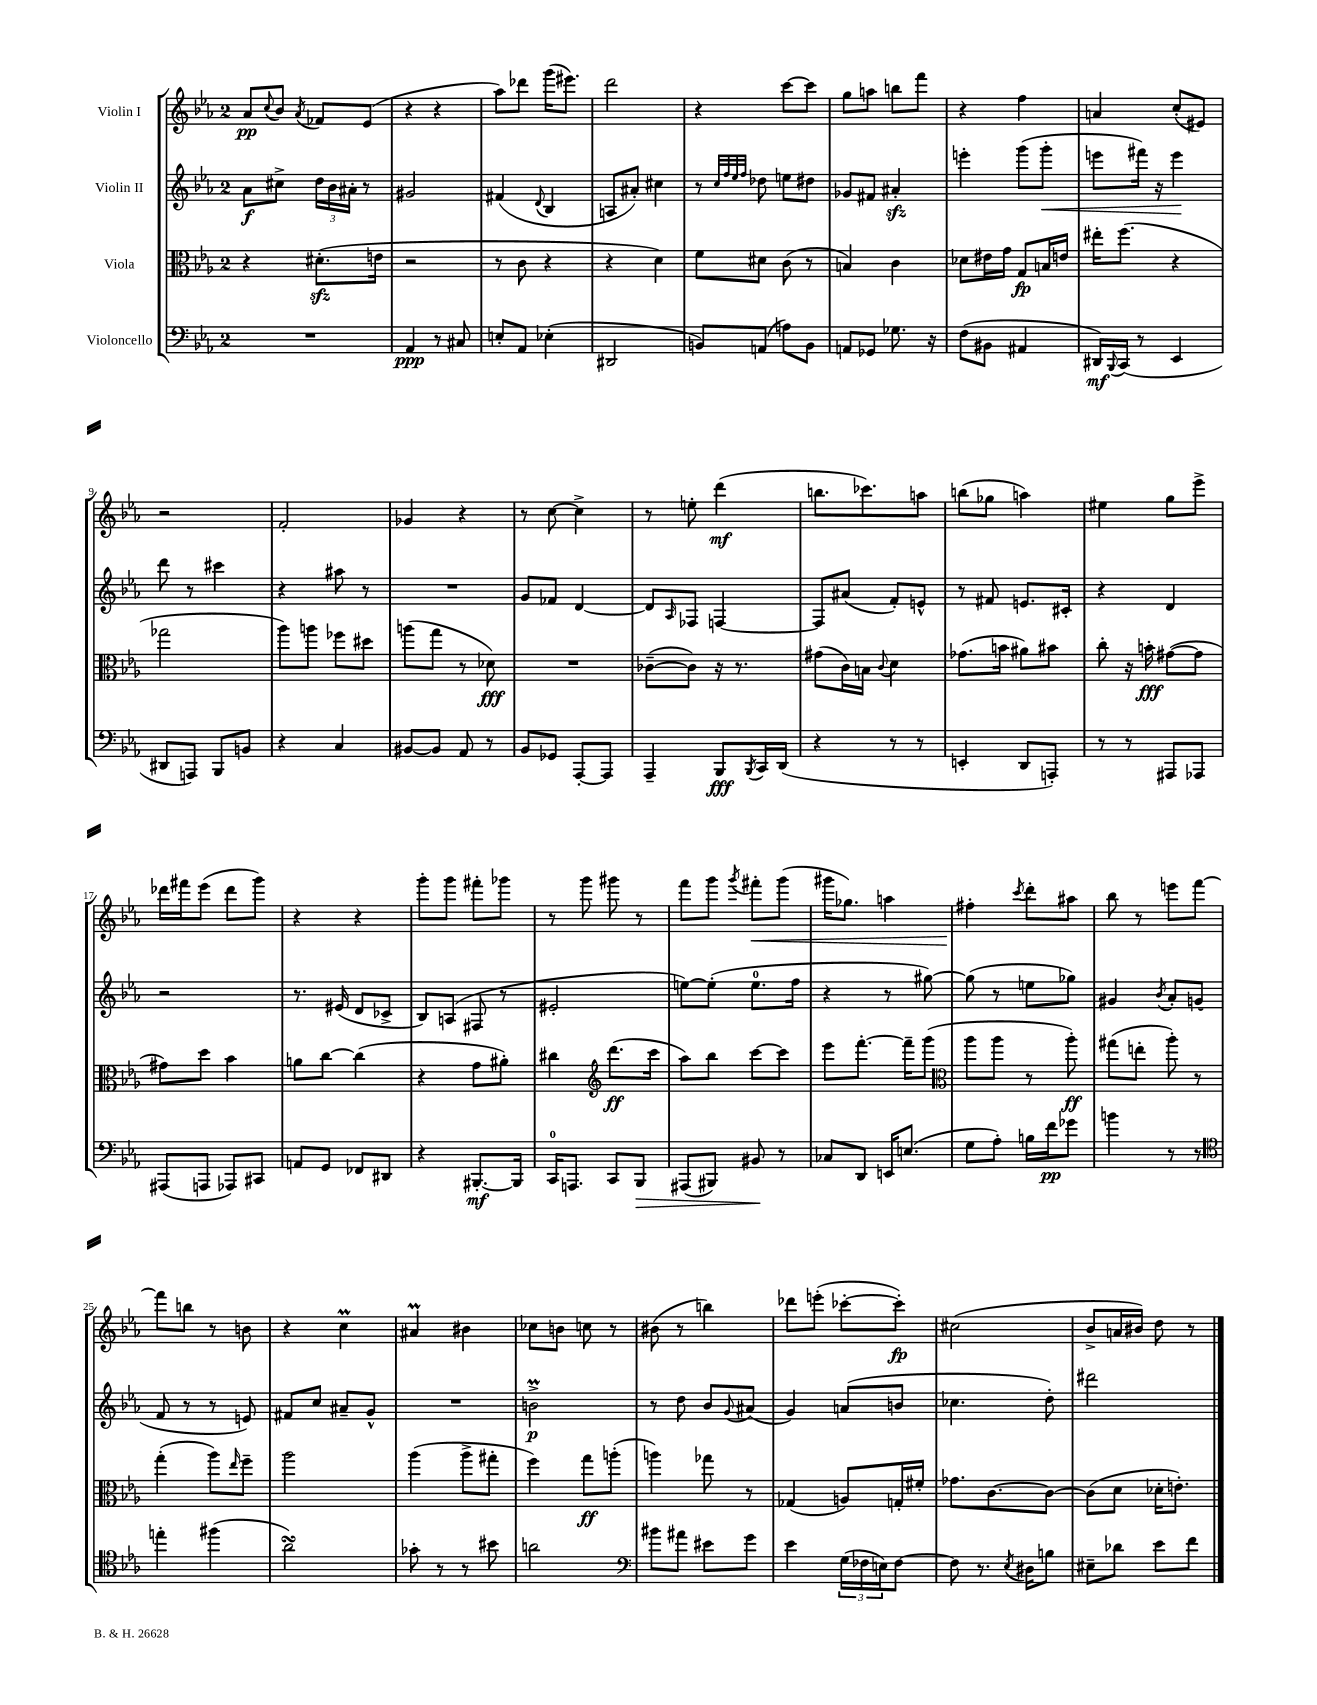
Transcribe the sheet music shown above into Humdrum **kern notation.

**kern	**kern	**kern	**kern
*staff4	*staff3	*staff2	*staff1
*clefF4	*clefC3	*clefG2	*clefG2
*k[b-e-a-]	*k[b-e-a-]	*k[b-e-a-]	*k[b-e-a-]
*M2/4	*M2/4	*M2/4	*M2/4
2r	4r	8a-	8a-
.	.	.	8qqcc
.	.	8cc#^	8b-
.	.	.	8qa-
.	(8.d#'	24dd	8f-
.	.	24b-	.
.	.	24a#'	.
.	.	8r	(8e-
.	16e	.	.
=	=	=	=
4AA-	2r	2g#	4r
8r	.	.	4r
8C#	.	.	.
=	=	=	=
8E'	8r	(4f#	8aa-)
8AA-	8c	.	8ddd-
.	.	8qqd	.
(4E-'	4r	4B-	(16ggg
.	.	.	8.eee#)
=	=	=	=
2DD#	4r	8A	2ddd
.	.	8a#')	.
.	4d)	4cc#	.
=	=	=	=
8BB)	8f	8r	4r
.	.	32qqcc	.
.	.	32qqff	.
.	.	32qqee-	.
.	.	32qqff	.
(8AA	8d#	8dd-	.
8A)	(8c	8ee	[8ccc
8BB	8r	8dd#	8ccc]
=	=	=	=
8AA	4B)	8g-	8gg
8GG-	.	8f#	8aa
8.G-	4c	4a#'	8bb
.	.	.	8fff
16r	.	.	.
=	=	=	=
(8F	8d-	4eee'	4r
8BB#	16e#	.	.
.	16g	.	.
4AA#	8G	(8ggg	4ff
.	16B	8ggg'	.
.	16e	.	.
=	=	=	=
16DD#)	16ee#'	8eee	4a
8qqBBB-	.	.	.
(16CC	(8.ff	.	.
8r	.	16fff#)	.
.	.	16r	.
4EE-	4r	4eee	(8cc'
.	.	.	8e#)
=	=	=	=
8DD#	2gg-	8ddd	2r
8AAA)	.	8r	.
8BBB-	.	4ccc#	.
8BB	.	.	.
=	=	=	=
4r	8aa-)	4r	2f'
.	8aa	.	.
4C	8ff-	8aa#	.
.	8dd#	8r	.
=	=	=	=
[8BB#	(8aa	2r	4g-
8BB#]	8gg	.	.
8AA-	8r	.	4r
8r	8d-)	.	.
=	=	=	=
8BB-	2r	8g	8r
8GG-	.	8f-	[8cc
[8AAA-'	.	[4d	4cc^]
8AAA-]	.	.	.
=	=	=	=
4AAA-~	([8c-~	8d]	8r
.	.	16qqA-	.
.	8c-])	8F-	8ee'
8BBB-	16r	[4F	(4ddd
.	8.r	.	.
8qBBB-	.	.	.
16CC	.	.	.
(16DD	.	.	.
=	=	=	=
4r	(8g#	8F]	8.bb
.	16c)	(8a#	.
.	16B	.	8.ccc-)
.	8qqc	.	.
8r	4d	8f')	.
8r	.	8e^^	8aa
=	=	=	=
4EE'	(8.g-	8r	(8bb
.	.	8f#	8gg-
.	16b	.	.
8DD	8a#)	8.e	4aa)
8AAA')	8b#	.	.
.	.	16c#'	.
=	=	=	=
8r	8cc'	4r	4ee#
8r	16r	.	.
.	16b'	.	.
8AAA#	([8g#	4d	8gg
8AAA-	8g#]	.	8eee-^
=	=	=	=
(8AAA#	8g#)	2r	16ddd-
.	.	.	16fff#
8AAA	8dd	.	(8eee-
8AAA-)	4b-	.	8ddd-
8CC#	.	.	8ggg)
=	=	=	=
8AA	8a	8.r	4r
8GG	[8cc	.	.
.	.	(16e#	.
8FF-	(4cc]	8d	4r
8DD#	.	8c-^	.
=	=	=	=
4r	4r	8B-)	8ggg'
.	.	(8A	8ggg
[8.BBB#'	8g	8F#	8fff#'
.	8a#')	8r	8ggg-
16BBB#]	.	.	.
=	=	=	=
16CC	4cc#	2e#'	8r
8.AAA	.	.	.
.	.	.	8ggg
*	*clefG2	*	*
8CC	(8.ddd	.	8ggg#
8BBB-	.	.	8r
.	16ccc	.	.
=	=	=	=
(8AAA#	8aa-)	[8ee)	8fff
8BBB#)	8bb-	(8ee']	8ggg
.	.	.	8qggg
8BB#	[8ccc	8.ee	8fff#'
8r	8ccc]	.	(8ggg
.	.	16ff	.
=	=	=	=
8C-	8eee-	4r	16ggg#
.	.	.	8.gg-)
8DD	[8.fff'	.	.
16EE	.	8r	4aa
(8.E	16fff~]	.	.
.	(8ggg	[8gg#)	.
=	=	=	=
*	*clefC3	*	*
8G	8aa-	(8gg#]	4ff#'
8A-')	8aa-	8r	.
.	.	.	8qccc
16B	8r	8ee	8ddd'
16f	.	.	.
8g-	8aa-')	8gg-)	8aa#
=	=	=	=
4b	(8gg#	4g#	8bb-
.	8ee'	.	8r
.	.	8qb-	.
8r	8aa-')	8a-'	8eee
8r	8r	(8g	[8fff
=	=	=	=
*clefC4	*	*	*
4ee'	(4gg'	8f	8fff]
.	.	8r	8bb
(4ff#	8aa-)	8r	8r
.	16qqee-	.	.
.	8ff~	8e)	8b
=	=	=	=
2a-)	2aa-	8f#	4r
.	.	8cc	.
.	.	8a#~	4cc
.	.	8g^^	.
=	=	=	=
8g-'	(4aa-	2r	4a#
8r	.	.	.
8r	8aa-^	.	4b#
8b#	8gg#'	.	.
=	=	=	=
2a	4ff)	2b^	8cc-
.	.	.	8b
.	8gg	.	8cc
.	(8aa'	.	8r
=	=	=	=
*clefF4	*	*	*
8b#	4aa)	8r	(8b#
8a#	.	8dd	8r
8e#	8gg-	8b-	4bb)
.	.	8qqg	.
8g	8r	(8a#	.
=	=	=	=
4e-	(4G-	4g)	8ddd-
.	.	.	(8eee'
(24G	8A)	(8a	[8ccc-'
24F-	.	.	.
24E)	.	.	.
[8F-	16G'	8b	8ccc-'])
.	16f#'	.	.
=	=	=	=
8F-]	8.g-	4.cc-	(2cc#
8.r	.	.	.
.	[8.c	.	.
8qE-	.	.	.
16D#	.	.	.
8B	8c_	8dd')	.
=	=	=	=
8E#~	(8c]	2ddd#	8b-^
8d-	8d	.	16a
.	.	.	16b#)
8e-	16d-'	.	8dd
.	8.e')	.	.
8f	.	.	8r
==	==	==	==
*-	*-	*-	*-
